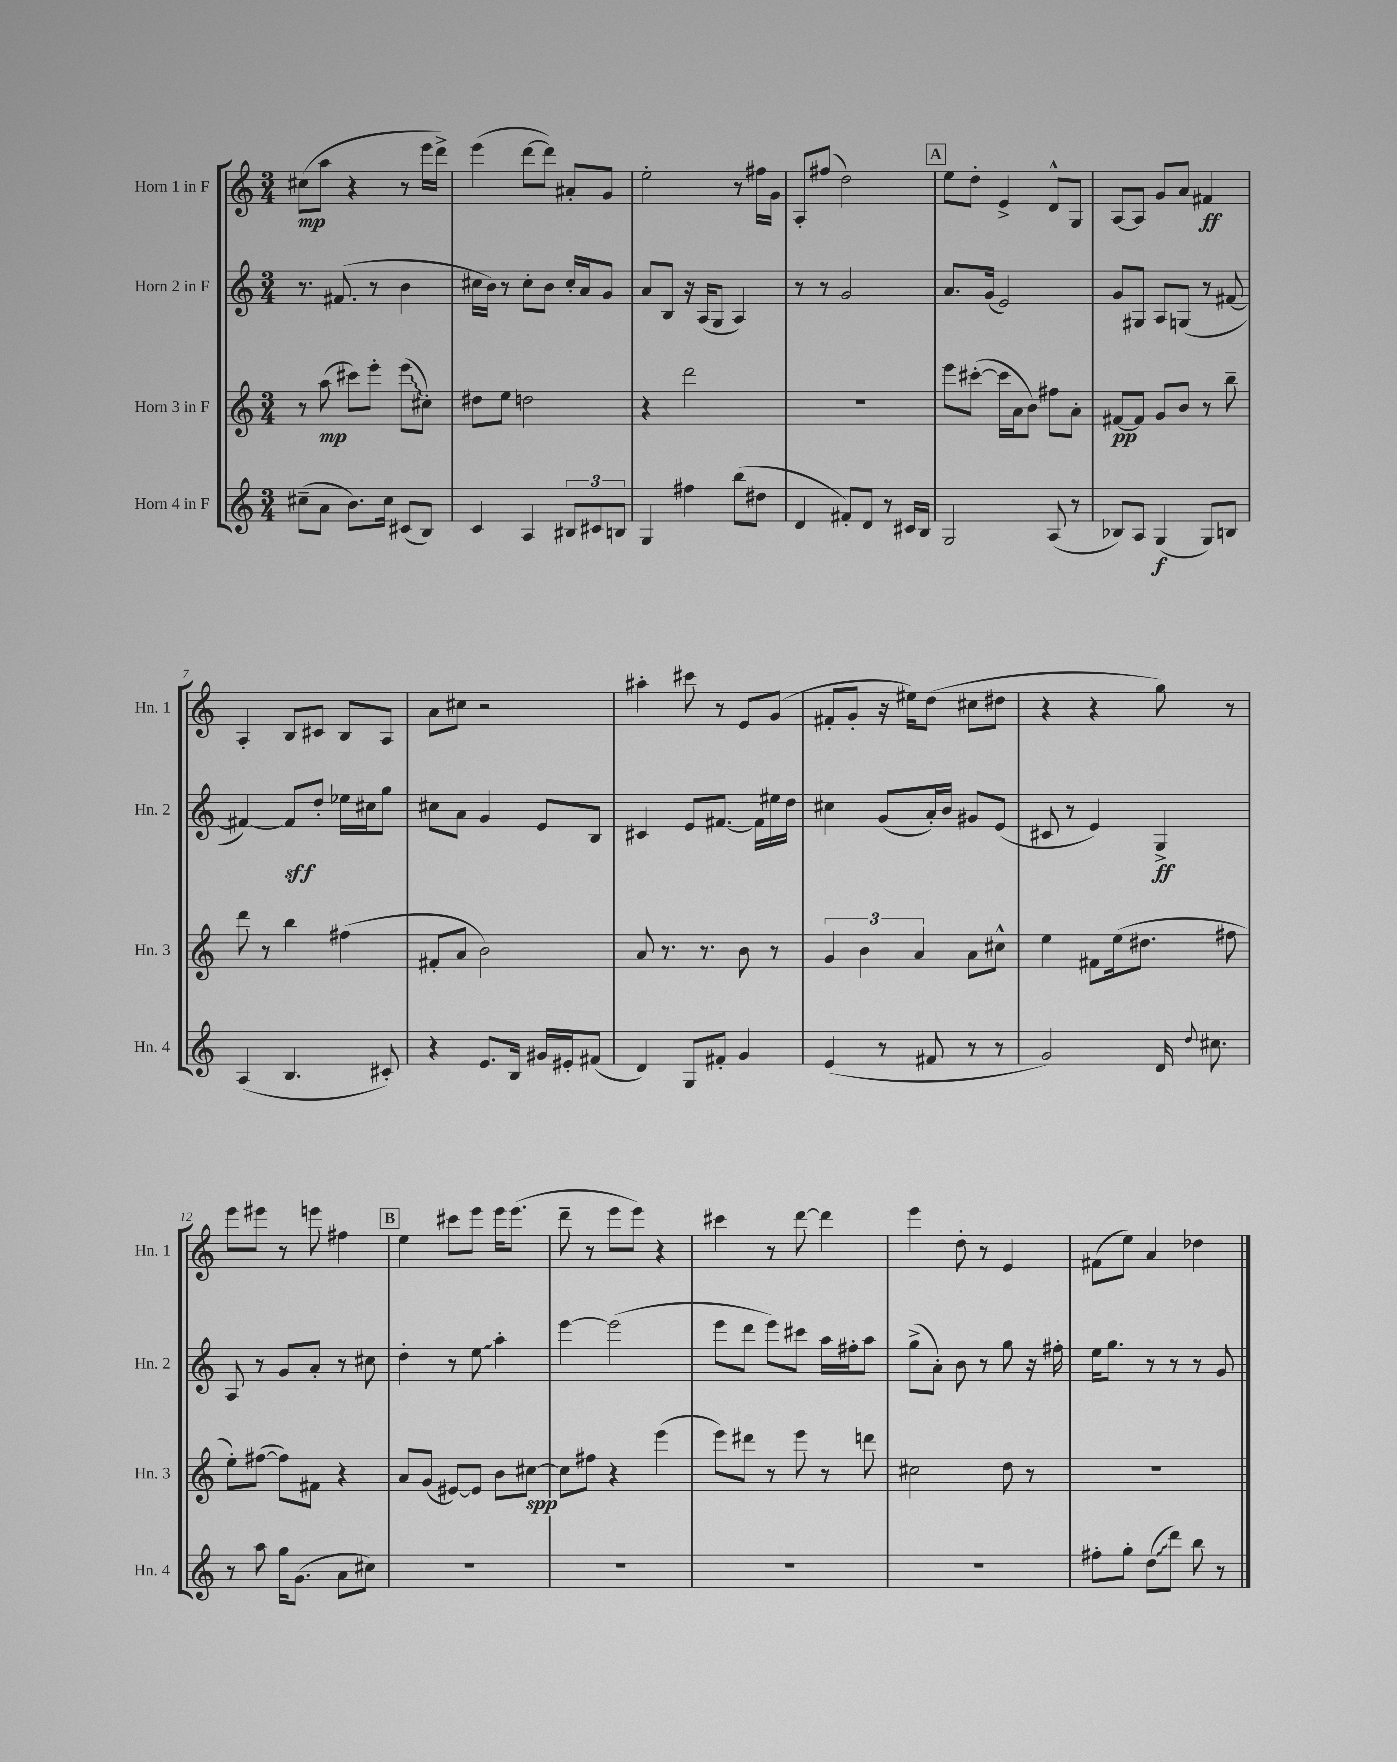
<<
\new StaffGroup <<
\new Staff = "s0" \with { instrumentName = "Horn 1 in F" shortInstrumentName = "Hn. 1" } {
    \clef treble \key c \major \numericTimeSignature \time 3/4
    \autoBeamOff cis''8[\mp( a''8] r4 r8 e'''16[ d'''16]->) |
    e'''4( d'''8[~ d'''8]) ais'8[-. g'8] |
    e''2-. r8 fis''16[ g'16] |
    a8[-. fis''8]( d''2) |
    \mark \markup { \box "A" } e''8[ d''8]-. e'4-> d'8[-^ g8] |
    a8[~ a8] g'8[ a'8] fis'4\ff |
    a4-. b8[ cis'8] b8[ a8] |
    a'8[ cis''8] r2 |
    ais''4-. cis'''8 r8 e'8[ g'8]( |
    fis'8[-. g'8]-. r16 eis''16[) d''8]( cis''8[ dis''8] |
    r4 r4 g''8) r8 |
    e'''8[ eis'''8] r8 e'''8 fis''4 |
    \mark \markup { \box "B" } e''4 cis'''8[ e'''8] e'''16[ e'''8.]( |
    d'''8-- r8 e'''8[ e'''8]) r4 |
    cis'''4 r8 d'''8~ d'''4 |
    e'''4 d''8-. r8 e'4 |
    fis'8[( e''8]) a'4 des''4 \bar "|." |
}
\new Staff = "s1" \with { instrumentName = "Horn 2 in F" shortInstrumentName = "Hn. 2" } {
    \clef treble \key c \major \numericTimeSignature \time 3/4
    \autoBeamOff r8. fis'8.( r8 b'4 |
    cis''16[ b'16]) r8 cis''8[-. b'8] cis''16[-. a'16 g'8] |
    a'8[ b8] r16 a16[( g8] a4) |
    r8 r8 g'2 |
    \mark \markup { \box "A" } a'8.[ g'16]( e'2) |
    g'8[ gis8] a8[ g8]( r8 fis'8~ |
    fis'4~) fis'8[\sff d''8]-. ees''16[ cis''16 g''8] |
    cis''8[ a'8] g'4 e'8[ b8] |
    cis'4 e'8[ fis'8.]~ fis'16[ eis''16 d''16] |
    cis''4 g'8[( a'16-.) b'16] gis'8[ e'8]( |
    cis'8 r8 e'4) g4->\ff |
    a8 r8 g'8[ a'8]-. r8 cis''8 |
    \mark \markup { \box "B" } d''4-. r8 \once \override Glissando.style = #'zigzag e''8\glissando a''4-. |
    e'''4~ e'''2( |
    e'''8[ d'''8] e'''8[) cis'''8] a''16[ fis''16-. a''8] |
    g''8[->( a'8]-.) b'8 r8 g''8 r16 fis''16-. |
    e''16[ g''8.] r8 r8 r8 g'8 \bar "|." |
}
\new Staff = "s2" \with { instrumentName = "Horn 3 in F" shortInstrumentName = "Hn. 3" } {
    \clef treble \key c \major \numericTimeSignature \time 3/4
    \autoBeamOff r8 a''8\mp( cis'''8[) e'''8]-. \once \override Glissando.style = #'zigzag e'''8[\glissando( cis''8]-.) |
    dis''8[ e''8] d''2 |
    r4 d'''2 |
    R2. |
    \mark \markup { \box "A" } e'''8[ cis'''8]~-.( cis'''16[ a'16 b'8]) fis''8[ a'8]-. |
    fis'8[~\pp fis'8] g'8[ b'8] r8 b''8-- |
    d'''8 r8 b''4 fis''4( |
    fis'8[-. a'8] b'2) |
    a'8 r8. r8. b'8 r8 |
    \tuplet 3/2 { g'4 b'4 a'4 } a'8[ cis''8]-^ |
    e''4 fis'8[ e''16( dis''8.] fis''8 |
    e''8[-.) fis''8]~( fis''8[) fis'8] r4 |
    \mark \markup { \box "B" } a'8[ g'8]( eis'8[~) eis'8] b'8[ cis''8]~\spp |
    cis''8[ fis''8] r4 e'''4( |
    e'''8[) dis'''8] r8 e'''8 r8 d'''8 |
    cis''2 d''8 r8 |
    R2. \bar "|." |
}
\new Staff = "s3" \with { instrumentName = "Horn 4 in F" shortInstrumentName = "Hn. 4" } {
    \clef treble \key c \major \numericTimeSignature \time 3/4
    \autoBeamOff cis''8[--( a'8] b'8.[) cis''16] cis'8[( b8]) |
    c'4 a4 \tuplet 3/2 { bis8[ cis'8 b8] } |
    g4 fis''4 b''8[( dis''8] |
    d'4 fis'8[-.) d'8] r8 cis'16[ b16] |
    \mark \markup { \box "A" } g2 a8( r8 |
    bes8[) a8] g4\f( g8[) b8] |
    a4( b4. cis'8-.) |
    r4 e'8.[ b16] gis'16[ eis'16-. fis'8]( |
    d'4) g8[ fis'8]-. g'4 |
    e'4( r8 fis'8 r8 r8 |
    g'2) d'16 \appoggiatura { d''8 } cis''8. |
    r8 a''8 g''16[ g'8.]( a'8[ cis''8]) |
    \mark \markup { \box "B" } R2. |
    R2. |
    R2. |
    R2. |
    fis''8[-. g''8]-. \once \override Glissando.style = #'zigzag d''8[\glissando( d'''8]) b''8 r8 \bar "|." |
}
>>
>>
